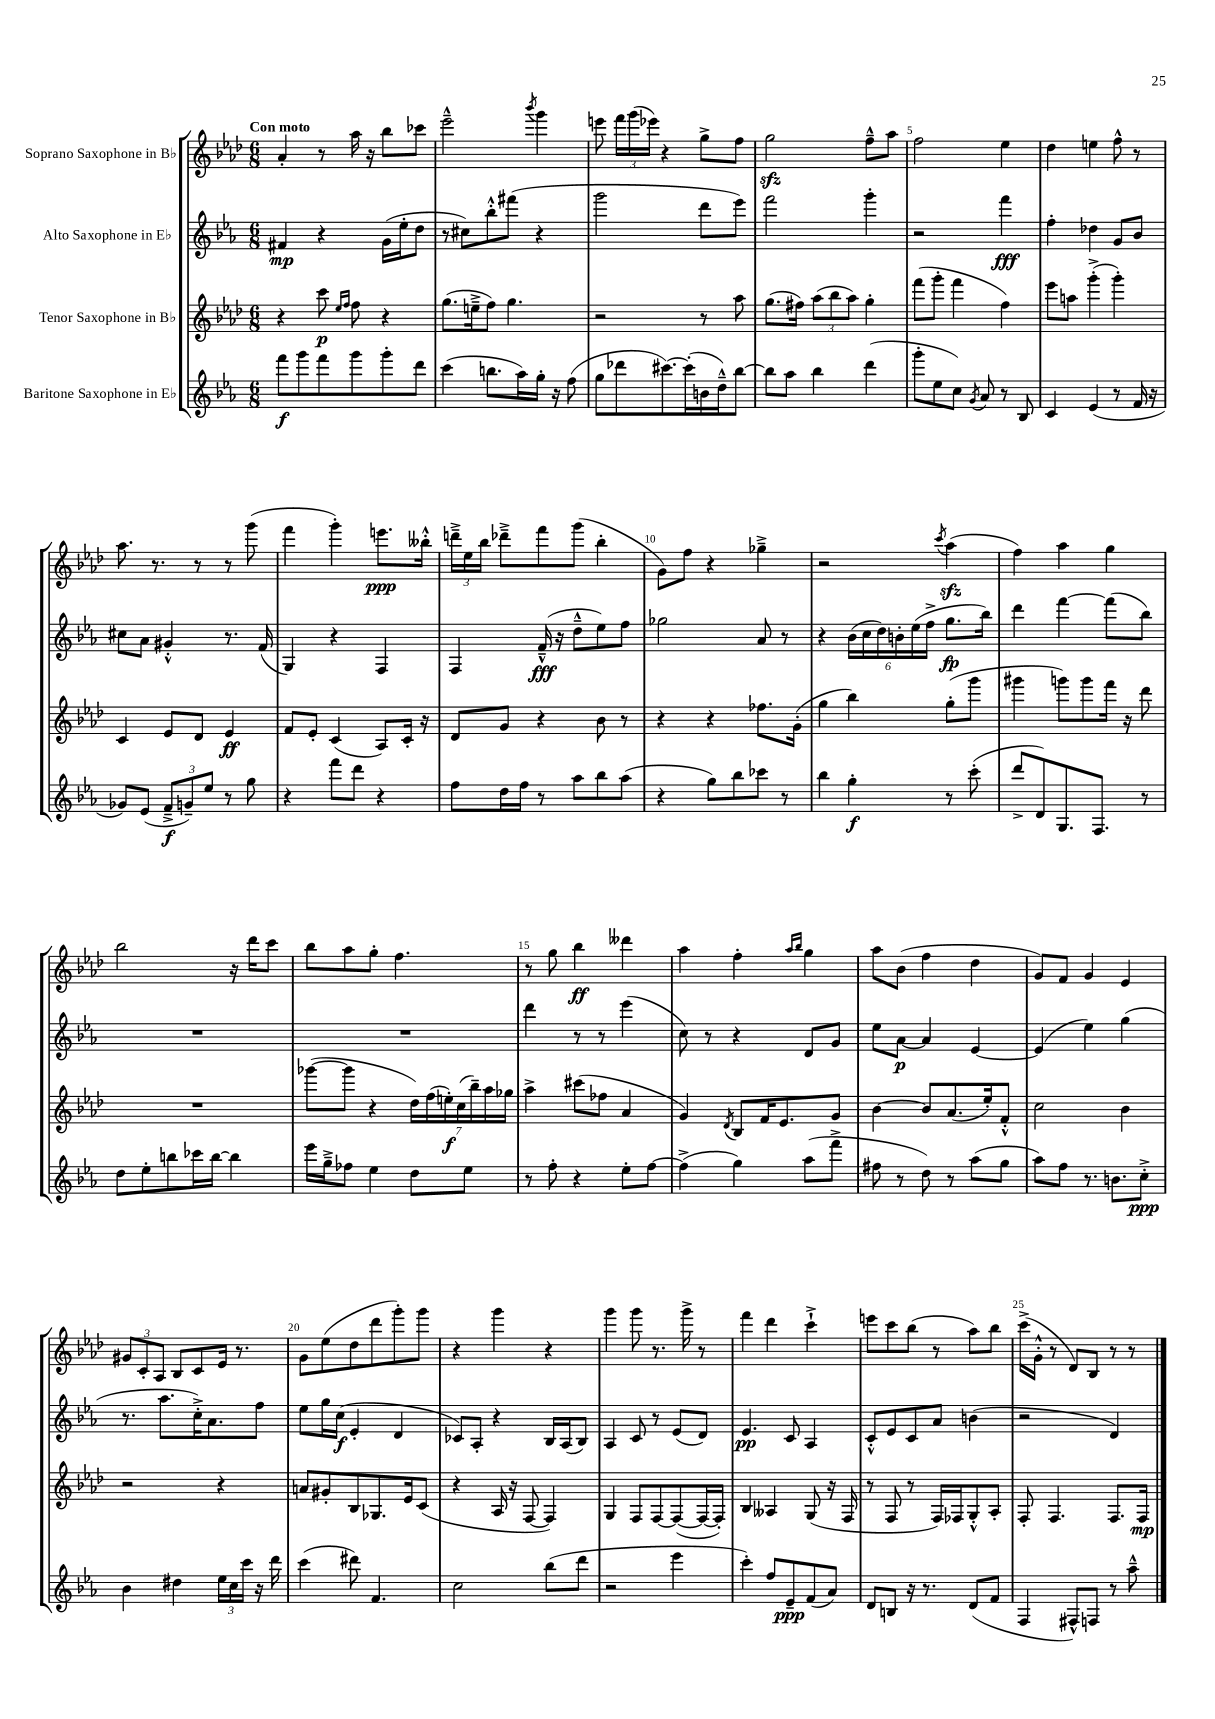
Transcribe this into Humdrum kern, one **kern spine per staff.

**kern	**dynam	**kern	**dynam	**kern	**dynam	**kern	**dynam
*part4	*part4	*part3	*part3	*part2	*part2	*part1	*part1
*staff4	*staff4	*staff3	*staff3	*staff2	*staff2	*staff1	*staff1
*I"Baritone Saxophone in E♭	*	*I"Tenor Saxophone in B♭	*	*I"Alto Saxophone in E♭	*	*I"Soprano Saxophone in B♭	*
*clefG2	*	*clefG2	*	*clefG2	*	*clefG2	*
*k[b-e-a-]	*	*k[b-e-a-d-]	*	*k[b-e-a-]	*	*k[b-e-a-d-]	*
*M6/8	*	*M6/8	*	*M6/8	*	*M6/8	*
=1	=1	=1	=1	=1	=1	=1	=1
!	!	!	!	!	!	!LO:TX:a:B:t=Con moto	!
8fff\L	f	4r	.	4f#X/	mp	4a-'/	.
8ggg\	.	.	.	.	.	.	.
8fff\	.	8ccc\	p	4r	.	8r	.
.	.	16qqee-/LL	.	.	.	.	.
.	.	16qqff/JJ	.	.	.	.	.
8ggg\	.	8ff\	.	.	.	16aa-\	.
.	.	.	.	.	.	16r	.
8ggg'\	.	4r	.	(16g\LL	.	8bb-\L	.
.	.	.	.	16ee-'\J	.	.	.
8ddd\J	.	.	.	8dd\J	.	8ccc-X\J	.
=2	=2	=2	=2	=2	=2	=2	=2
(4ccc\	.	(8.gg\L	.	8r	.	2eee-~^^\	.
.	.	.	.	8cc#X\L)	.	.	.
.	.	16een~^\k	.	.	.	.	.
8.bbn\L	.	8ff\J)	.	8bb-'^^\	.	.	.
.	.	4.gg\	.	(8fff#X\J	.	.	.
16aa-\L)	.	.	.	.	.	.	.
.	.	.	.	.	.	8qbbb-/	.
16gg'\JJ	.	.	.	4r	.	4ggg\	.
16r	.	.	.	.	.	.	.
(8ff\	.	.	.	.	.	.	.
=3	=3	=3	=3	=3	=3	=3	=3
8gg\L	.	2r	.	2ggg\	.	8eeen\	.
8ddd-X\	.	.	.	.	.	24fff\LL	.
.	.	.	.	.	.	(24ggg\	.
.	.	.	.	.	.	24eee-X\JJ)	.
[8.ccc#X\)	.	.	.	.	.	4r	.
(16ccc#'\L]	.	.	.	.	.	.	.
16bn\	.	8r	.	8ddd\L	.	8gg^\L	.
16dd~^^\J)	.	.	.	.	.	.	.
[8bb-\J	.	8aa-\	.	8eee-\J)	.	8ff\J	.
=4	=4	=4	=4	=4	=4	=4	=4
8bb-\L]	.	(8.gg\L	.	2fff\	.	2ggzz\	.
8aa-\J	.	.	.	.	.	.	.
.	.	16ff#X\Jk)	.	.	.	.	.
4bb-\	.	(12aa-\L	.	.	.	.	.
.	.	12bb-\	.	.	.	.	.
.	.	12aa-\J)	.	.	.	.	.
(4ddd\	.	4gg'\	.	4ggg'\	.	8ff~^^\L	.
.	.	.	.	.	.	8aa-\J	.
=5	=5	=5	=5	=5	=5	=5	=5
8ggg'\L	.	(8fff\L	.	2r	.	2ff\	.
8ee-\	.	8ggg'\J	.	.	.	.	.
8cc\J)	.	4fff\	.	.	.	.	.
8qg/	.	.	.	.	.	.	.
8a-/	.	.	.	.	.	.	.
8r	.	4ff\)	.	4fff\	fff	4ee-\	.
8B-/	.	.	.	.	.	.	.
=6	=6	=6	=6	=6	=6	=6	=6
4c/	.	8eee-\L	.	4ff'\	.	4dd-\	.
.	.	8aan\J	.	.	.	.	.
(4e-/	.	(4ggg'^\	.	4dd-X\	.	4een\	.
8r	.	4ggg'\)	.	8g/L	.	8ff^^\	.
16f/	.	.	.	8b-/J	.	8r	.
16r	.	.	.	.	.	.	.
!!LO:LB:g=z
=7	=7	=7	=7	=7	=7	=7	=7
8g-X/L)	.	4c/	.	8cc#X\L	.	8.aa-\	.
(8e-/J	.	.	.	8a-\J	.	.	.
.	.	.	.	.	.	8.r	.
12f~^/L	f	8e-/L	.	4g#X'^^/	.	.	.
12gn~/)	.	.	.	.	.	.	.
.	.	8d-/J	.	.	.	8r	.
12ee-/J	.	.	.	.	.	.	.
8r	.	4e-/	ff	8.r	.	8r	.
8gg\	.	.	.	.	.	(8ggg\	.
.	.	.	.	(16f/	.	.	.
=8	=8	=8	=8	=8	=8	=8	=8
4r	.	8f/L	.	4G/)	.	4fff\	.
.	.	8e-'/J	.	.	.	.	.
8fff\L	.	(4c/	.	4r	.	4ggg'\)	.
8ddd\J	.	.	.	.	.	.	.
4r	.	8A-/L)	.	4F/	.	8.eeen\L	ppp
.	.	16c'/Jk	.	.	.	.	.
.	.	16r	.	.	.	16bb--X'^^\Jk	.
=9	=9	=9	=9	=9	=9	=9	=9
8ff\L	.	8d-/L	.	4F/	.	24dddn~^\LL	.
.	.	.	.	.	.	24ee-\	.
.	.	.	.	.	.	24bb-\JJ	.
16dd\L	.	8g/J	.	.	.	8ddd-X~^\L	.
16ff\JJ	.	.	.	.	.	.	.
8r	.	4r	.	(16f~^^/	fff	8fff\	.
.	.	.	.	16r	.	.	.
8aa-\L	.	.	.	8dd~^^\L	.	(8ggg\J	.
8bb-\	.	8b-\	.	8ee-\)	.	4bb-'\	.
(8aa-\J	.	8r	.	8ff\J	.	.	.
=10	=10	=10	=10	=10	=10	=10	=10
4r	.	4r	.	2gg-X\	.	8g\L)	.
.	.	.	.	.	.	8ff\J	.
8gg\L)	.	4r	.	.	.	4r	.
8bb-\	.	.	.	.	.	.	.
8ccc-X\J	.	8.ff-X\L	.	8a-/	.	4gg-X~^\	.
8r	.	.	.	8r	.	.	.
.	.	(16g'\Jk	.	.	.	.	.
=11	=11	=11	=11	=11	=11	=11	=11
4bb-\	.	4gg\	.	4r	.	2r	.
4gg'\	f	4bb-\)	.	(24b-\LL	.	.	.
.	.	.	.	24cc\	.	.	.
.	.	.	.	24dd\)	.	.	.
.	.	.	.	24bn'\	.	.	.
.	.	.	.	(24ee-\	.	.	.
.	.	.	.	24ff^\JJ	.	.	.
.	.	.	.	.	.	8qccc/	.
8r	.	(8gg'\L	.	8.gg\L	fp	(4aa-zz\	.
(8ccc'\	.	8ggg\J	.	.	.	.	.
.	.	.	.	16bb-\Jk)	.	.	.
=12	=12	=12	=12	=12	=12	=12	=12
8ddd^/L	.	4ggg#X\	.	4ddd\	.	4ff\)	.
8d/)	.	.	.	.	.	.	.
8.G/	.	8gggn\L)	.	[4fff\	.	4aa-\	.
.	.	8ggg\	.	.	.	.	.
8.F/J	.	.	.	.	.	.	.
.	.	16fff\Jk	.	(8fff\L]	.	4gg\	.
.	.	16r	.	.	.	.	.
8r	.	8ddd-\	.	8bb-\J)	.	.	.
!!LO:LB:g=z
=13	=13	=13	=13	=13	=13	=13	=13
8dd\L	.	2.r	.	2.r	.	2bb-\	.
8ee-'\	.	.	.	.	.	.	.
8bbn\	.	.	.	.	.	.	.
16ccc-X\L	.	.	.	.	.	.	.
[16bb\JJ	.	.	.	.	.	.	.
4bb\]	.	.	.	.	.	16r	.
.	.	.	.	.	.	16ddd-\KL	.
.	.	.	.	.	.	8ccc\J	.
=14	=14	=14	=14	=14	=14	=14	=14
16eee-\LL	.	([8ggg-X\L	.	2.r	.	8bb-\L	.
16gg~^\J	.	.	.	.	.	.	.
8ff-X\J	.	8ggg-\J]	.	.	.	8aa-\	.
4ee-\	.	4r	.	.	.	8gg'\J	.
.	.	.	.	.	.	4.ff\	.
8dd\L	.	28dd-\LL)	.	.	.	.	.
.	.	(28ff\	.	.	.	.	.
.	.	28een'\)	f	.	.	.	.
.	.	(28cc\	.	.	.	.	.
8ee-\J	.	.	.	.	.	.	.
.	.	28bb-~\)	.	.	.	.	.
.	.	28aa-\	.	.	.	.	.
.	.	28gg-X\JJ	.	.	.	.	.
=15	=15	=15	=15	=15	=15	=15	=15
8r	.	4aa-^\	.	4ddd\	.	8r	.
8ff'\	.	.	.	.	.	8gg\	.
4r	.	(8ccc#X\L	.	8r	.	4bb-\	ff
.	.	8ff-X\J	.	8r	.	.	.
8ee-'\L	.	4a-/	.	(4eee-\	.	4ddd--X\	.
[8ff\J	.	.	.	.	.	.	.
=16	=16	=16	=16	=16	=16	=16	=16
(4ff^\]	.	4g/)	.	8cc\)	.	4aa-\	.
.	.	.	.	8r	.	.	.
.	.	8qd-/	.	.	.	.	.
4gg\)	.	8B-/L	.	4r	.	4ff'\	.
.	.	16f/K	.	.	.	.	.
.	.	8.e-/	.	.	.	.	.
.	.	.	.	.	.	16qqaa-/LL	.
.	.	.	.	.	.	16qqbb-/JJ	.
(8aa-\L	.	.	.	8d/L	.	4gg\	.
8fff^\J	.	8g/J	.	8g/J	.	.	.
=17	=17	=17	=17	=17	=17	=17	=17
8ff#X\	.	[4b-\	.	8ee-\L	.	8aa-\L	.
8r	.	.	.	[8a-\J	p	(8b-\J	.
8dd\)	.	8b-/L]	.	4a-/]	.	4ff\	.
8r	.	(8.a-/	.	.	.	.	.
(8aa-\L	.	.	.	[4e-/	.	4dd-\	.
.	.	16ee-'/k)	.	.	.	.	.
8gg\J	.	8f'^^/J	.	.	.	.	.
=18	=18	=18	=18	=18	=18	=18	=18
8aa-\L)	.	2cc\	.	(4e-/]	.	8g/L)	.
8ff\J	.	.	.	.	.	8f/J	.
8.r	.	.	.	4ee-\)	.	4g/	.
8.bn\L	.	.	.	.	.	.	.
.	.	4b-\	.	(4gg\	.	4e-/	.
8cc'^\J	ppp	.	.	.	.	.	.
!!LO:LB:g=z
=19	=19	=19	=19	=19	=19	=19	=19
4b-\	.	2r	.	8.r	.	12g#X/L	.
.	.	.	.	.	.	12c'/	.
.	.	.	.	.	.	12A-/J	.
.	.	.	.	8.aa-\L	.	.	.
4dd#X\	.	.	.	.	.	8B-/L	.
.	.	.	.	16cc'^\K)	.	8c/	.
.	.	.	.	8.a-\	.	.	.
24ee-\LL	.	4r	.	.	.	16e-/Jk	.
24cc\	.	.	.	.	.	.	.
.	.	.	.	.	.	8.r	.
24ccc\JJ	.	.	.	.	.	.	.
16r	.	.	.	8ff\J	.	.	.
16ddd\	.	.	.	.	.	.	.
=20	=20	=20	=20	=20	=20	=20	=20
(4ccc\	.	8an/L	.	8ee-\L	.	8g\L	.
.	.	8g#X'/	.	16gg\L	.	(8ee-\	.
.	.	.	.	(16cc\JJ	f	.	.
8ddd#X\)	.	8B-/	.	4e-'/	.	8dd-\	.
4.f/	.	8.G-X/	.	.	.	8ddd-\	.
.	.	.	.	4d/	.	8ggg'\)	.
.	.	16e-/k	.	.	.	.	.
.	.	(8c/J	.	.	.	8ggg\J	.
=21	=21	=21	=21	=21	=21	=21	=21
2cc\	.	4r	.	8c-X/L)	.	4r	.
.	.	.	.	8A-'/J	.	.	.
.	.	16A-/	.	4r	.	4ggg\	.
.	.	16r	.	.	.	.	.
.	.	[8F/	.	.	.	.	.
(8bb-\L	.	4F/])	.	16B-/LL	.	4r	.
.	.	.	.	(16A-/J	.	.	.
8ddd\J	.	.	.	8B-/J)	.	.	.
=22	=22	=22	=22	=22	=22	=22	=22
2r	.	4G/	.	4A-/	.	4ggg\	.
.	.	8F/L	.	8c/	.	8ggg\	.
.	.	[8F/	.	8r	.	8.r	.
4eee-\	.	(8F/_	.	(8e-/L	.	.	.
.	.	.	.	.	.	16ggg^\	.
.	.	16F/L_	.	8d/J)	.	8r	.
.	.	16F'/JJ])	.	.	.	.	.
=23	=23	=23	=23	=23	=23	=23	=23
4ccc'\)	.	4B-/	.	4.e-/	pp	4fff\	.
8ff/L	.	4A--X/	.	.	.	4ddd-\	.
8e-~/	ppp	.	.	8c/	.	.	.
(8f/	.	(8G/	.	4A-/	.	4ccc`^\	.
8a-/J)	.	16r	.	.	.	.	.
.	.	16F/	.	.	.	.	.
=24	=24	=24	=24	=24	=24	=24	=24
8d/L	.	8r	.	8c'^^/L	.	8eeen\L	.
8Bn/J	.	8F/	.	8e-/	.	8ccc\	.
16r	.	8r	.	8c/	.	(8bb-\J	.
8.r	.	.	.	.	.	.	.
.	.	16F/LL)	.	8a-/J	.	8r	.
.	.	16F-X/J	.	.	.	.	.
(8d/L	.	8G'^^/	.	(4bn\	.	8aa-\L)	.
8f/J	.	8A-'/J	.	.	.	8bb-\J	.
=25	=25	=25	=25	=25	=25	=25	=25
4F/	.	8F'/	.	2r	.	(16ccc^\LL	.
.	.	.	.	.	.	16g'^^\JJ	.
.	.	4.F/	.	.	.	8r	.
8F#X^^/L)	.	.	.	.	.	8d-/L)	.
8Fn/J	.	.	.	.	.	8B-/J	.
8r	.	8.F/L	.	4d/)	.	8r	.
8aa-~^^\	.	.	.	.	.	8r	.
.	.	16F/Jk	mp	.	.	.	.
==	==	==	==	==	==	==	==
*-	*-	*-	*-	*-	*-	*-	*-
